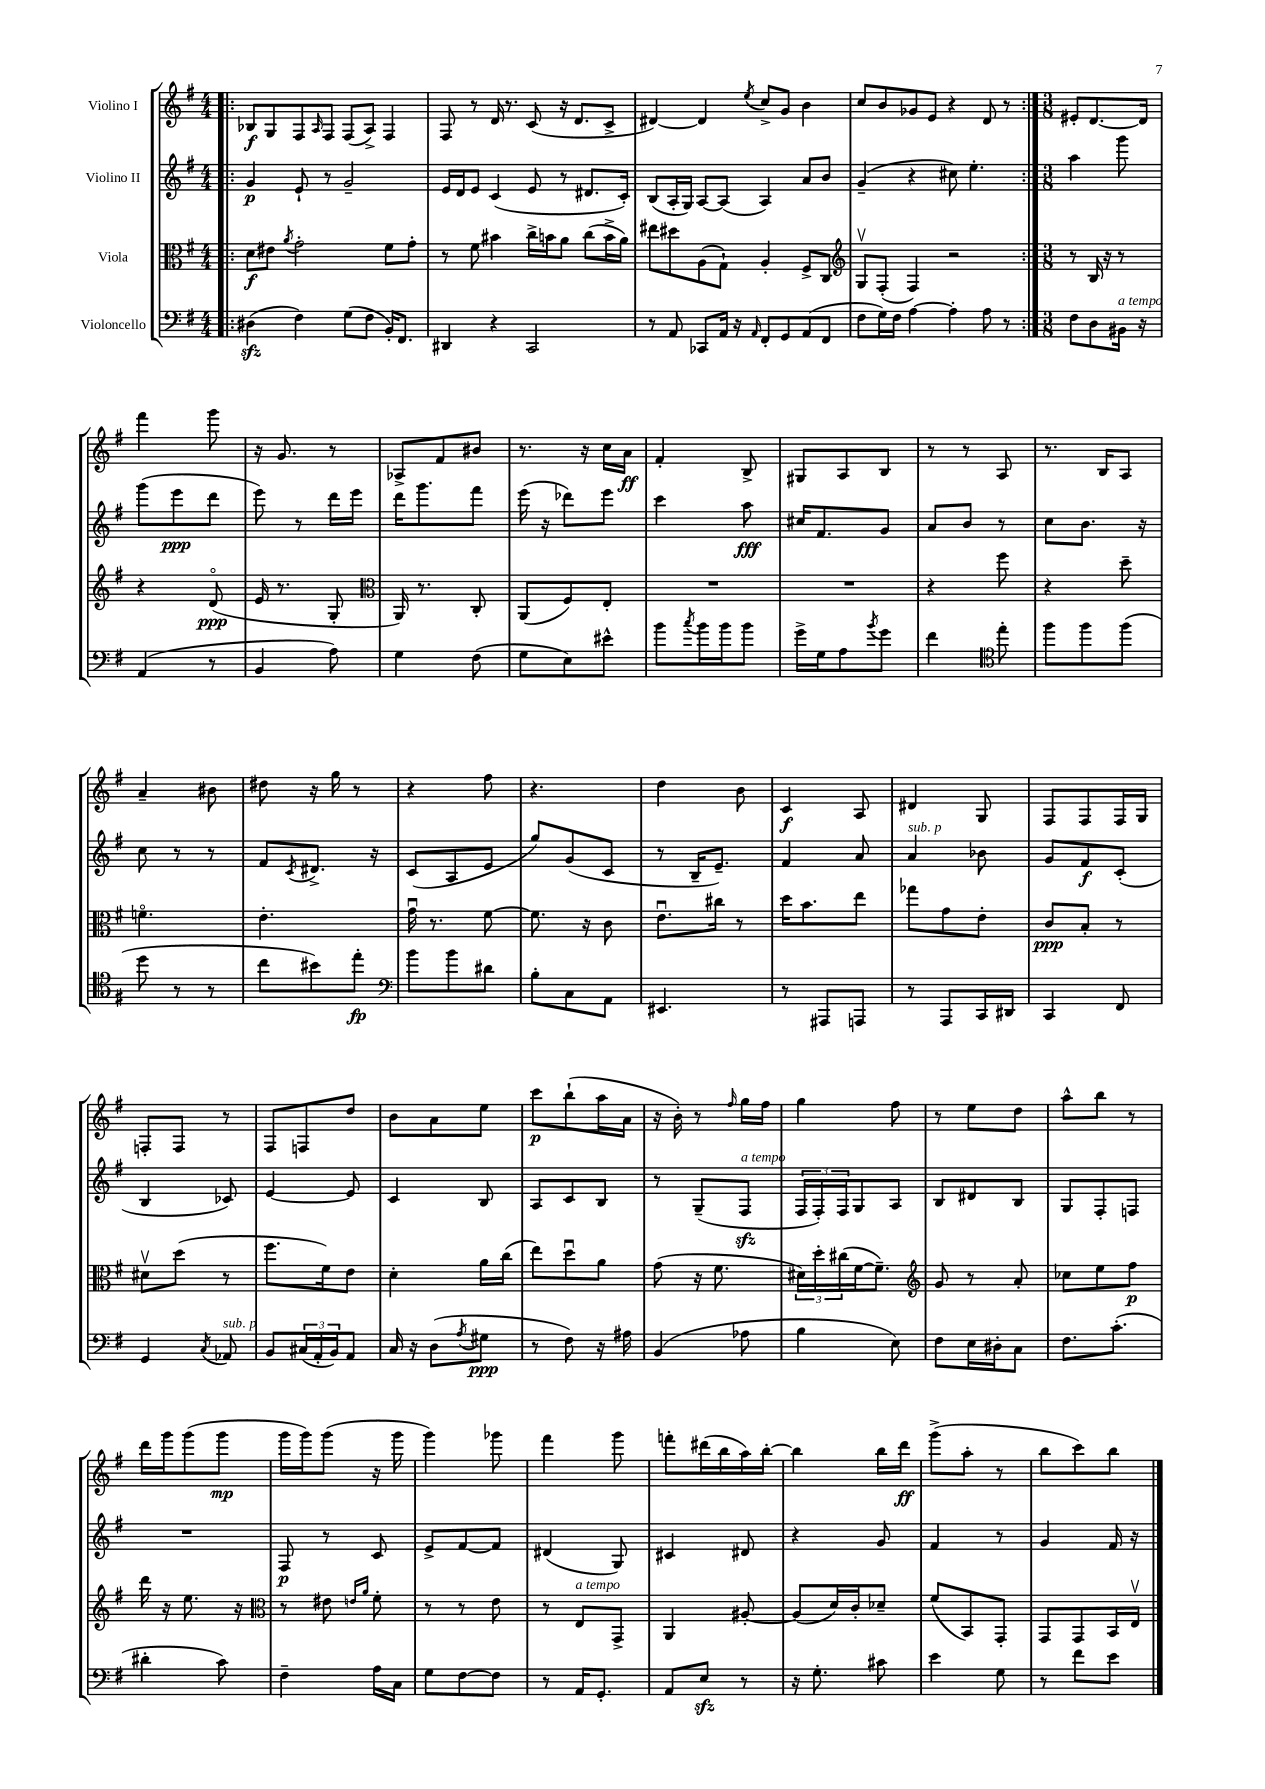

**kern	**dynam	**kern	**dynam	**kern	**dynam	**kern	**dynam
*part4	*part4	*part3	*part3	*part2	*part2	*part1	*part1
*staff4	*staff4	*staff3	*staff3	*staff2	*staff2	*staff1	*staff1
*I"Violoncello	*	*I"Viola	*	*I"Violino II	*	*I"Violino I	*
*clefF4	*	*clefC3	*	*clefG2	*	*clefG2	*
*k[f#]	*	*k[f#]	*	*k[f#]	*	*k[f#]	*
*M4/4	*	*M4/4	*	*M4/4	*	*M4/4	*
=1!|:	=1!|:	=1!|:	=1!|:	=1!|:	=1!|:	=1!|:	=1!|:
(4D#Xzz\	.	8d\L	f	4g/	p	8B-X/L	f
.	.	8e#X\J	.	.	.	8G/	.
.	.	8qa/	.	.	.	.	.
4F#\)	.	2g'\	.	8e`/	.	8F#/	.
.	.	.	.	.	.	16qqA/	.
.	.	.	.	8r	.	8F#/J	.
(8G\L	.	.	.	2g~/	.	(8F#/L	.
8F#\J	.	.	.	.	.	8A^/J)	.
16BB'/KL)	.	8f#\L	.	.	.	4F#/	.
8.FF#/J	.	.	.	.	.	.	.
.	.	8g'\J	.	.	.	.	.
=2	=2	=2	=2	=2	=2	=2	=2
4DD#X/	.	8r	.	16e/LL	.	8F#/	.
.	.	.	.	16d/J	.	.	.
.	.	8f#\	.	8e/J	.	8r	.
4r	.	4b#X\	.	(4c/	.	16d/	.
.	.	.	.	.	.	8.r	.
2CC/	.	16cc^\LL	.	8e/	.	(8c/	.
.	.	16bn\J	.	.	.	.	.
.	.	8a\J	.	8r	.	16r	.
.	.	.	.	.	.	8.d/L	.
.	.	(8cc\L	.	8.d#X/L	.	.	.
.	.	16b^\L	.	.	.	8c^/J	.
.	.	16a\JJ)	.	16c'/Jk)	.	.	.
=3	=3	=3	=3	=3	=3	=3	=3
8r	.	8ee#X\L	.	(8B/L	.	[4d#X/)	.
8AA/	.	8dd#X\	.	16A'/L	.	.	.
.	.	.	.	16G/JJ)	.	.	.
8CC-X/L	.	(8A\	.	[8A/L	.	4d#/]	.
16AA/Jk	.	8G`\J)	.	(8A/J]	.	.	.
16r	.	.	.	.	.	.	.
16qqAA/	.	.	.	.	.	8qee/	.
8FF#'/L	.	4A'/	.	4A/)	.	8cc^/L	.
8GG/	.	.	.	.	.	8g/J	.
(8AA/	.	8F#^/L	.	8a/L	.	4b\	.
8FF#/J	.	8C/J	.	8b/J	.	.	.
=4	=4	=4	=4	=4	=4	=4	=4
*	*	*clefG2	*	*	*	*	*
8F#\L	.	8Gv/L	.	(4g~/	.	8cc/L	.
16G\L)	.	(8F#'/J	.	.	.	8b/	.
16F#\JJ	.	.	.	.	.	.	.
[4A\	.	4F#/)	.	4r	.	8g-X/	.
.	.	.	.	.	.	8e/J	.
4A'\]	.	2r	.	8cc#X\)	.	4r	.
.	.	.	.	4.ee'\	.	.	.
8A\	.	.	.	.	.	8d/	.
8r	.	.	.	.	.	8r	.
=5:|!	=5:|!	=5:|!	=5:|!	=5:|!	=5:|!	=5:|!	=5:|!
*M3/8	*	*M3/8	*	*M3/8	*	*M3/8	*
8F#\L	.	8r	.	4aa\	.	8e#X'/L	.
8D\	.	16B/	.	.	.	[8.d/	.
.	.	16r	.	.	.	.	.
!LO:TX:a:i:t=a tempo	!	!	!	!	!	!	!
16BB#X\Jk	.	8r	.	8ggg\	.	.	.
16r	.	.	.	.	.	16d/Jk]	.
!!LO:LB:g=z
=6	=6	=6	=6	=6	=6	=6	=6
(4AA/	.	4r	.	(8ggg\L	.	4fff#\	.
.	.	.	.	8eee\	ppp	.	.
8r	.	(8d/	ppp	8ddd\J	.	8ggg\	.
=7	=7	=7	=7	=7	=7	=7	=7
4BB/	.	16e/	.	8eee\)	.	16r	.
.	.	8.r	.	.	.	8.g/	.
.	.	.	.	8r	.	.	.
8A\)	.	8G'/	.	16ddd\LL	.	8r	.
.	.	.	.	16eee\JJ	.	.	.
=8	=8	=8	=8	=8	=8	=8	=8
*	*	*clefC3	*	*	*	*	*
4G\	.	16AA/)	.	16ddd\KL	.	8A-X^/L	.
.	.	8.r	.	8.ggg\	.	.	.
.	.	.	.	.	.	8f#/	.
(8F#\	.	8C'/	.	8fff#\J	.	8b#X/J	.
=9	=9	=9	=9	=9	=9	=9	=9
8G\L	.	(8AA/L	.	(16eee\	.	8.r	.
.	.	.	.	16r	.	.	.
8E\)	.	8F#/)	.	8ddd-X\L)	.	.	.
.	.	.	.	.	.	16r	.
8e#X^^\J	.	8E'/J	.	8eee\J	.	16cc\LL	.
.	.	.	.	.	.	16a\JJ	ff
=10	=10	=10	=10	=10	=10	=10	=10
8b\L	.	4.r	.	4ccc\	.	4f#'/	.
8qcc/	.	.	.	.	.	.	.
16b\L	.	.	.	.	.	.	.
16b\J	.	.	.	.	.	.	.
8b\J	.	.	.	8aa\	fff	8B^/	.
=11	=11	=11	=11	=11	=11	=11	=11
16g^\LL	.	4.r	.	16cc#X/KL	.	8G#X/L	.
16G\J	.	.	.	8.f#/	.	.	.
8A\	.	.	.	.	.	8A/	.
8qb/	.	.	.	.	.	.	.
8g\J	.	.	.	8g/J	.	8B/J	.
=12	=12	=12	=12	=12	=12	=12	=12
4f#\	.	4r	.	8a/L	.	8r	.
.	.	.	.	8b/J	.	8r	.
*clefC4	*	*	*	*	*	*	*
8ee'\	.	8ff#\	.	8r	.	8A/	.
=13	=13	=13	=13	=13	=13	=13	=13
8ff#\L	.	4r	.	8cc\L	.	8.r	.
8ff#\	.	.	.	8.b\J	.	.	.
.	.	.	.	.	.	16B/KL	.
(8ff#\J	.	8dd~\	.	.	.	8A/J	.
.	.	.	.	16r	.	.	.
!!LO:LB:g=z
=14	=14	=14	=14	=14	=14	=14	=14
8dd\	.	4.fn\	.	8cc\	.	4a~/	.
8r	.	.	.	8r	.	.	.
8r	.	.	.	8r	.	8b#X\	.
=15	=15	=15	=15	=15	=15	=15	=15
8cc\L	.	4.e'\	.	8f#/L	.	8dd#X\	.
.	.	.	.	8qc/	.	.	.
8b#X\)	.	.	.	8.d#X^/J	.	16r	.
.	.	.	.	.	.	16gg\	.
8ee'\J	fp	.	.	.	.	8r	.
.	.	.	.	16r	.	.	.
=16	=16	=16	=16	=16	=16	=16	=16
*clefF4	*	*	*	*	*	*	*
8b\L	.	16gu\	.	(8c/L	.	4r	.
.	.	8.r	.	.	.	.	.
8b\	.	.	.	8A/	.	.	.
8d#X\J	.	[8f#\	.	8e/J	.	8ff#\	.
=17	=17	=17	=17	=17	=17	=17	=17
8B'\L	.	8.f#\]	.	8gg/L)	.	4.r	.
8C\	.	.	.	(8g/	.	.	.
.	.	16r	.	.	.	.	.
8AA\J	.	8c\	.	8c/J	.	.	.
=18	=18	=18	=18	=18	=18	=18	=18
4.EE#X/	.	8.eu\L	.	8r	.	4dd\	.
.	.	.	.	16B~/KL	.	.	.
.	.	16cc#X\Jk	.	8.e~/J)	.	.	.
.	.	8r	.	.	.	8b\	.
=19	=19	=19	=19	=19	=19	=19	=19
8r	.	16dd\KL	.	4f#/	.	4c/	f
.	.	8.b\	.	.	.	.	.
8AAA#X/L	.	.	.	.	.	.	.
8AAAn/J	.	8ee\J	.	8a/	.	8A/	.
=20	=20	=20	=20	=20	=20	=20	=20
!	!	!	!	!LO:TX:a:i:t=sub. p	!	!	!
8r	.	8gg-X\L	.	4a/	.	4d#X/	.
8AAA/L	.	8g\	.	.	.	.	.
16CC/L	.	8e'\J	.	8b-X\	.	8G/	.
16DD#X/JJ	.	.	.	.	.	.	.
=21	=21	=21	=21	=21	=21	=21	=21
4CC/	.	8c/L	ppp	8g/L	.	8F#/L	.
.	.	8B'/J	.	8f#/	f	8F#/	.
8FF#/	.	8r	.	(8c'/J	.	16F#/L	.
.	.	.	.	.	.	16G/JJ	.
!!LO:LB:g=z
=22	=22	=22	=22	=22	=22	=22	=22
4GG/	.	8d#Xv\L	.	4B/	.	8Fn'/L	.
.	.	(8dd\J	.	.	.	8F/J	.
8qC/	.	.	.	.	.	.	.
!LO:TX:a:i:t=sub. p	!	!	!	!	!	!	!
8AA-X/	.	8r	.	8c-X/)	.	8r	.
=23	=23	=23	=23	=23	=23	=23	=23
8BB/L	.	8.ff#\L	.	[4e/	.	8F#/L	.
(24C#X/L	.	.	.	.	.	8Fn/	.
24AA'/	.	.	.	.	.	.	.
.	.	16f#\k)	.	.	.	.	.
24BB/J)	.	.	.	.	.	.	.
8AA/J	.	8e\J	.	8e/]	.	8dd/J	.
=24	=24	=24	=24	=24	=24	=24	=24
16C/	.	4d'\	.	4c/	.	8b\L	.
16r	.	.	.	.	.	.	.
(8D\L	.	.	.	.	.	8a\	.
8qA/	.	.	.	.	.	.	.
8G#X\J	ppp	16a\LL	.	8B/	.	8ee\J	.
.	.	(16cc\JJ	.	.	.	.	.
=25	=25	=25	=25	=25	=25	=25	=25
8r	.	8ee\L)	.	8A/L	.	8ccc\L	p
8F#\)	.	8ddu\	.	8c/	.	(8bb`\	.
16r	.	8a\J	.	8B/J	.	16aa\L	.
16A#X\	.	.	.	.	.	16a\JJ	.
=26	=26	=26	=26	=26	=26	=26	=26
(4BB/	.	(8g\	.	8r	.	16r	.
.	.	.	.	.	.	16b'\)	.
.	.	16r	.	(8G~/L	.	8r	.
.	.	8.f#\	.	.	.	.	.
.	.	.	.	.	.	16qqff#/	.
!	!	!	!	!LO:TX:a:i:t=a tempo	!	!	!
8A-X\	.	.	.	8F#zz/J	.	16gg\LL	.
.	.	.	.	.	.	16ff#\JJ	.
=27	=27	=27	=27	=27	=27	=27	=27
4B\	.	24d#X\LL)	.	24F#/LL	.	4gg\	.
.	.	24dd'\	.	24F#'/)	.	.	.
.	.	(24cc#X\	.	24F#/J	.	.	.
.	.	[16f#\J	.	8G/	.	.	.
.	.	8.f#~\J])	.	.	.	.	.
8E\)	.	.	.	8A/J	.	8ff#\	.
=28	=28	=28	=28	=28	=28	=28	=28
*	*	*clefG2	*	*	*	*	*
8F#\L	.	8g/	.	8B/L	.	8r	.
16E\L	.	8r	.	8d#X/	.	8ee\L	.
16D#X'\J	.	.	.	.	.	.	.
8C\J	.	8a'/	.	8B/J	.	8dd\J	.
=29	=29	=29	=29	=29	=29	=29	=29
8.F#\L	.	8cc-X\L	.	8G/L	.	8aa^^\L	.
.	.	8ee\	.	8F#'/	.	8bb\J	.
(8.c'\J	.	.	.	.	.	.	.
.	.	8ff#\J	p	8Fn/J	.	8r	.
!!LO:LB:g=z
=30	=30	=30	=30	=30	=30	=30	=30
4d#X'\	.	16ddd\	.	4.r	.	16ddd\LL	.
.	.	16r	.	.	.	16ggg\J	.
.	.	8.ee\	.	.	.	(8ggg\	.
8c\)	.	.	.	.	.	8ggg\J	mp
.	.	16r	.	.	.	.	.
=31	=31	=31	=31	=31	=31	=31	=31
*	*	*clefC3	*	*	*	*	*
4F#~\	.	8r	.	8F#/	p	16ggg\LL	.
.	.	.	.	.	.	16ggg\J)	.
.	.	8e#X\	.	8r	.	(8ggg\J	.
.	.	16qqen/LL	.	.	.	.	.
.	.	16qqa/JJ	.	.	.	.	.
16A\LL	.	8f#'\	.	8c/	.	16r	.
16C\JJ	.	.	.	.	.	16ggg\	.
=32	=32	=32	=32	=32	=32	=32	=32
8G\L	.	8r	.	8e^/L	.	4ggg\)	.
[8F#\	.	8r	.	[8f#/	.	.	.
8F#\J]	.	8e\	.	8f#/J]	.	8ggg-X\	.
=33	=33	=33	=33	=33	=33	=33	=33
8r	.	8r	.	(4d#X/	.	4fff#\	.
!	!	!LO:TX:a:i:t=a tempo	!	!	!	!	!
16AA/KL	.	8E/L	.	.	.	.	.
8.GG'/J	.	.	.	.	.	.	.
.	.	8GG^/J	.	8G/)	.	8ggg\	.
=34	=34	=34	=34	=34	=34	=34	=34
8AA/L	.	4AA/	.	4c#X/	.	8fffn'\L	.
8Ezz/J	.	.	.	.	.	(16ddd#X\L	.
.	.	.	.	.	.	16bb\	.
8r	.	[8A#X'/	.	8d#X/	.	16aa\)	.
.	.	.	.	.	.	[16bb'\JJ	.
=35	=35	=35	=35	=35	=35	=35	=35
16r	.	(8A#/L]	.	4r	.	4bb\]	.
8.G'\	.	.	.	.	.	.	.
.	.	16d/L)	.	.	.	.	.
.	.	16c'/J	.	.	.	.	.
8c#X\	.	8d-X~/J	.	8g/	.	16bb\LL	.
.	.	.	.	.	.	16ddd\JJ	ff
=36	=36	=36	=36	=36	=36	=36	=36
4e\	.	(8f#/L	.	4f#/	.	(8ggg^\L	.
.	.	8BB/)	.	.	.	8aa'\J	.
8G\	.	8GG'/J	.	8r	.	8r	.
=37	=37	=37	=37	=37	=37	=37	=37
8r	.	8GG/L	.	4g/	.	8bb\L	.
8f#\L	.	8GG/	.	.	.	8ccc\)	.
8e\J	.	16BB/L	.	16f#/	.	8bb\J	.
.	.	16Ev/JJ	.	16r	.	.	.
==	==	==	==	==	==	==	==
*-	*-	*-	*-	*-	*-	*-	*-
